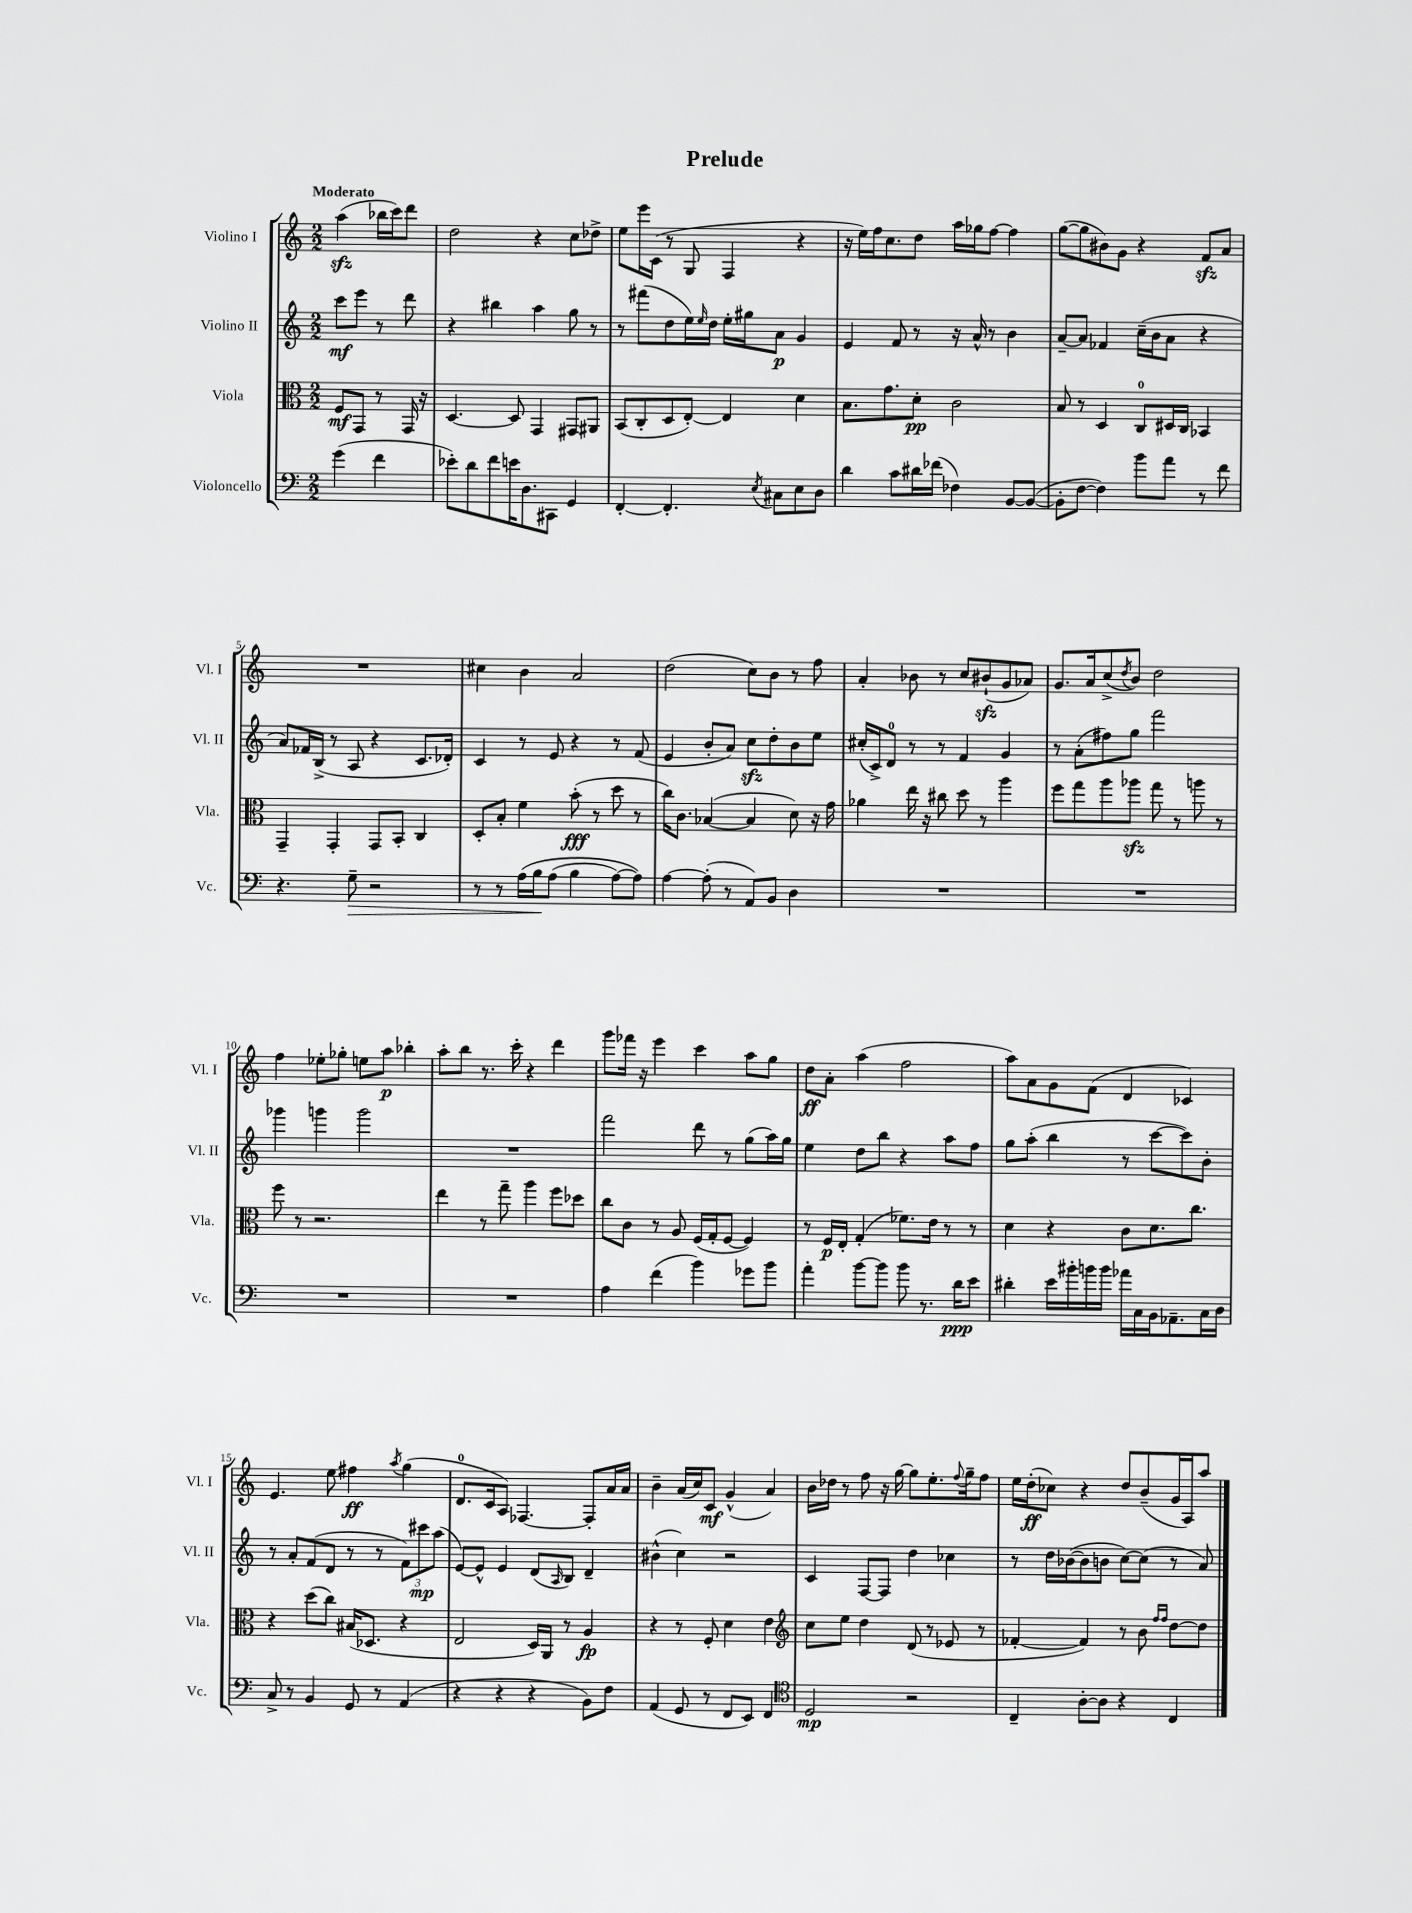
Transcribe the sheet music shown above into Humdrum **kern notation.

**kern	**kern	**kern	**kern
*staff4	*staff3	*staff2	*staff1
*clefF4	*clefC3	*clefG2	*clefG2
*k[]	*k[]	*k[]	*k[]
*M2/2	*M2/2	*M2/2	*M2/2
(4g\	8F/L	8ccc\L	(4aa\
.	8GG/J	8eee\J	.
4f\	8r	8r	16bb-\LL
.	.	.	16ccc\J)
.	16GG/	8ddd\	8ddd\J
.	16r	.	.
=	=	=	=
8e-'\L)	[4.D/	4r	2dd\
8d\	.	.	.
8f\	.	4bb#\	.
16e\K	8D/]	.	.
8.D\	.	.	.
.	4GG/	4aa\	4r
8CC#\J	.	.	.
4GG/	8GG#/L	8gg\	8cc\L
.	8AA#/J	8r	8dd-^\J
=	=	=	=
[4FF'/	(8BB/L	8r	8ee\L
.	8C'/	(8fff#\L	16eee\L
.	.	.	(16c\JJ
4.FF'/]	8D/	8dd\	8r
.	[8E'/J)	16ee\L)	8G/
.	.	16qqee/	.
.	.	16dd\JJ	.
.	4E/]	16ee'\LL	4F/
.	.	16gg#\J	.
8qE/	.	.	.
8C#\L	.	8a\J	.
8E\	4d\	4g/	4r
8D\J	.	.	.
=	=	=	=
4d\	8.B\L	4e/	16r
.	.	.	16ee\LL)
.	.	.	16ff\J
.	8.g\	.	8.cc\
8c\L	.	8f/	.
16d#\L	8d'\J	8r	8dd\J
(16f-\JJ	.	.	.
4F-\)	2c\	16r	16aa\LL
.	.	16a^^/	16gg-\J
.	.	8r	[8ff\J
[8BB/L	.	4b\	4ff\]
(8BB/_J	.	.	.
=	=	=	=
8BB'\]L	8B/	[8a~/L	([8gg\L
[8F\J	8r	8a/]J	8gg\]
4F\])	4D/	4f-/	8b#\)
.	.	.	8g\J
8b\L	8C/L	(16cc~\LL	4r
.	.	16b\J	.
8a\J	16D#/L	8a\J	.
.	16C/JJ	.	.
8r	4BB-/	4r	8f/L
8f\	.	.	8a/J
=	=	=	=
4.r	4GG~/	8a/L)	1r
.	.	16f-/L	.
.	.	(16B^/JJ	.
.	4GG'/	8r	.
8G~\	.	8A/	.
2r	8GG/L	4r	.
.	8BB'/J	.	.
.	4C/	8.c/L	.
.	.	16d-'/Jk)	.
=	=	=	=
8r	8D'/L	4c/	4cc#\
8r	8B'/J	.	.
&(16A\LL	4f\	8r	4b\
16B\J	.	.	.
(8A\J	.	8e/	.
4B\	(8b'\	4r	2a/
.	8r	.	.
[8A\L)	8dd\	8r	.
8A\]J&)	8r	(8f/	.
=	=	=	=
[4A\	16cc\LK)	4e/	(2dd\
.	8.c\J	.	.
(8A'\]	([4B-/	8b'/L	.
8r	.	8a/J)	.
8AA/L)	4B-/]	8cc\L	8cc\L)
8BB/J	.	8dd'\	8b\J
4D\	8d\)	8b\	8r
.	16r	8ee\J	8ff\
.	16g\	.	.
=	=	=	=
1r	4a-\	(16cc#'/LL	4a'/
.	.	16c^/J)	.
.	.	8d/J	.
.	16ee\	8r	8b-\
.	16r	.	.
.	8cc#\	8r	8r
.	8dd\	4f/	8cc/L
.	8r	.	(8b#`/
.	4aa\	4g/	8g/
.	.	.	8a-/J)
=	=	=	=
1r	8ff\L	8r	8.g/L
.	8gg\	(8a'\L	.
.	.	.	16a/k
.	8aa\	8ff#\)	(8cc^/
.	.	.	8qdd/
.	8aa-\J	8gg\J	8b/J)
.	8gg\	2fff\	2dd\
.	8r	.	.
.	8aa\	.	.
.	8r	.	.
=	=	=	=
1r	8ff\	4ggg-\	4ff\
.	8r	.	.
.	2.r	4ggg\	8ee-'\L
.	.	.	8gg-'\J
.	.	2ggg\	8ee\L
.	.	.	8aa\J
.	.	.	4bb-'\
=	=	=	=
1r	4ee\	1r	8aa'\L
.	.	.	8bb\J
.	8r	.	8.r
.	8gg~\	.	.
.	.	.	16ccc'\
.	4aa\	.	4r
.	8ff\L	.	4ddd\
.	8dd-\J	.	.
=	=	=	=
4A\	8cc\L	2fff\	8ggg\L
.	8c\J	.	16fff-\Jk
.	.	.	16r
(4f\	8r	.	4eee\
.	8A/	.	.
4b\)	(16F/LL	8ddd\	4ccc\
.	16G'/J	.	.
.	[8F/J	8r	.
8g-\L	4F/])	(8gg\L	8aa\L
8b\J	.	16aa\L)	8gg\J
.	.	16gg\JJ	.
=	=	=	=
4a'\	8r	4ee\	8dd\L
.	16F/LL	.	8a'\J
.	16E'/JJ	.	.
[8b\L	(4G'/	8dd\L	(4aa\
8b\]J	.	8bb\J	.
8b\	8.f-\L)	4r	2ff\
8.r	.	.	.
.	16e\Jk	.	.
.	8r	8aa\L	.
16d\LK	.	.	.
8e\J	8r	8ff\J	.
=	=	=	=
4d#'\	4d\	8gg\L	8aa\L)
.	.	(8aa'\J	8a\
16e\LL	4r	4bb\	8g\
16b#'\	.	.	.
16b\	.	.	(8f\J
16b\JJ	.	.	.
16a-\LL	8c\L	8r	4d/
16C\	.	.	.
16BB\J	8.d\	[8ccc\L	.
8.AA-~\	.	.	.
.	.	8ccc\])	4c-/)
.	8.cc\J	.	.
16C\L	.	8b'\J	.
16D\JJ	.	.	.
=	=	=	=
8C^/	4r	8r	4.e/
8r	.	8a'/L	.
4BB/	(8dd\L	(8f/	.
.	8cc\J)	8d/J	8ee\
8GG/	(16B#/LK	8r	4ff#\
.	8.D-/J	.	.
8r	.	8r	.
.	.	.	8qaa/
(4AA/	4r	12f\L)	(4gg\
.	.	12ccc#\	.
.	.	(12aa\J	.
=	=	=	=
4r	2E/	[8e/L)	8.d/L
.	.	8e^^/]J	.
.	.	.	16c/k
4r	.	4e/	8A/J)
.	.	.	[4.F-/
4r	16D/LL)	(8d/L	.
.	16AA/JJ	.	.
.	.	16qqA/	.
.	8r	8B/J)	.
8BB\L)	4A/	4d~/	8F-'/]L
8F\J	.	.	16a/L
.	.	.	16a/JJ
=	=	=	=
(4AA/	4r	(4b#^^\	4b~\
8GG/	8r	4cc\)	(16a/LL
.	.	.	16cc/J)
8r	8F'/	.	8c/J
8FF/L	4d\	2r	(4g^^/
8EE/J)	.	.	.
4FF/	4e\	.	4a/)
=	=	=	=
*clefC4	*clefG2	*	*
2D/	8cc\L	4c/	16b\LL
.	.	.	16dd-\JJ
.	8ee\J	.	8r
.	4dd\	[8F/L	8ff\
.	.	8F/]J	16r
.	.	.	[16gg\
2r	(8d/	4dd\	8gg\]L
.	8r	.	8.ee'\
.	8e-/	4cc-\	.
.	.	.	8qqff/
.	.	.	16gg~\k
.	8r	.	8ff\J
=	=	=	=
4C~/	[4f-'/	8r	16ee\LL
.	.	.	(16dd'\J
.	.	16dd\LL	8cc-\J)
.	.	([16b-\J	.
[8A'\L	4f-/])	8b-\]	4r
8A\]J	.	8b\J	.
4r	8r	[8cc\L)	8dd/L
.	8b\	(8cc\]J	(8b~/
.	16qqff/LL	.	.
.	16qqff/JJ	.	.
4C/	[8dd\L	8r	16g/L
.	.	.	16A/J)
.	8dd\]J	8a/)	8aa/J
==	==	==	==
*-	*-	*-	*-
